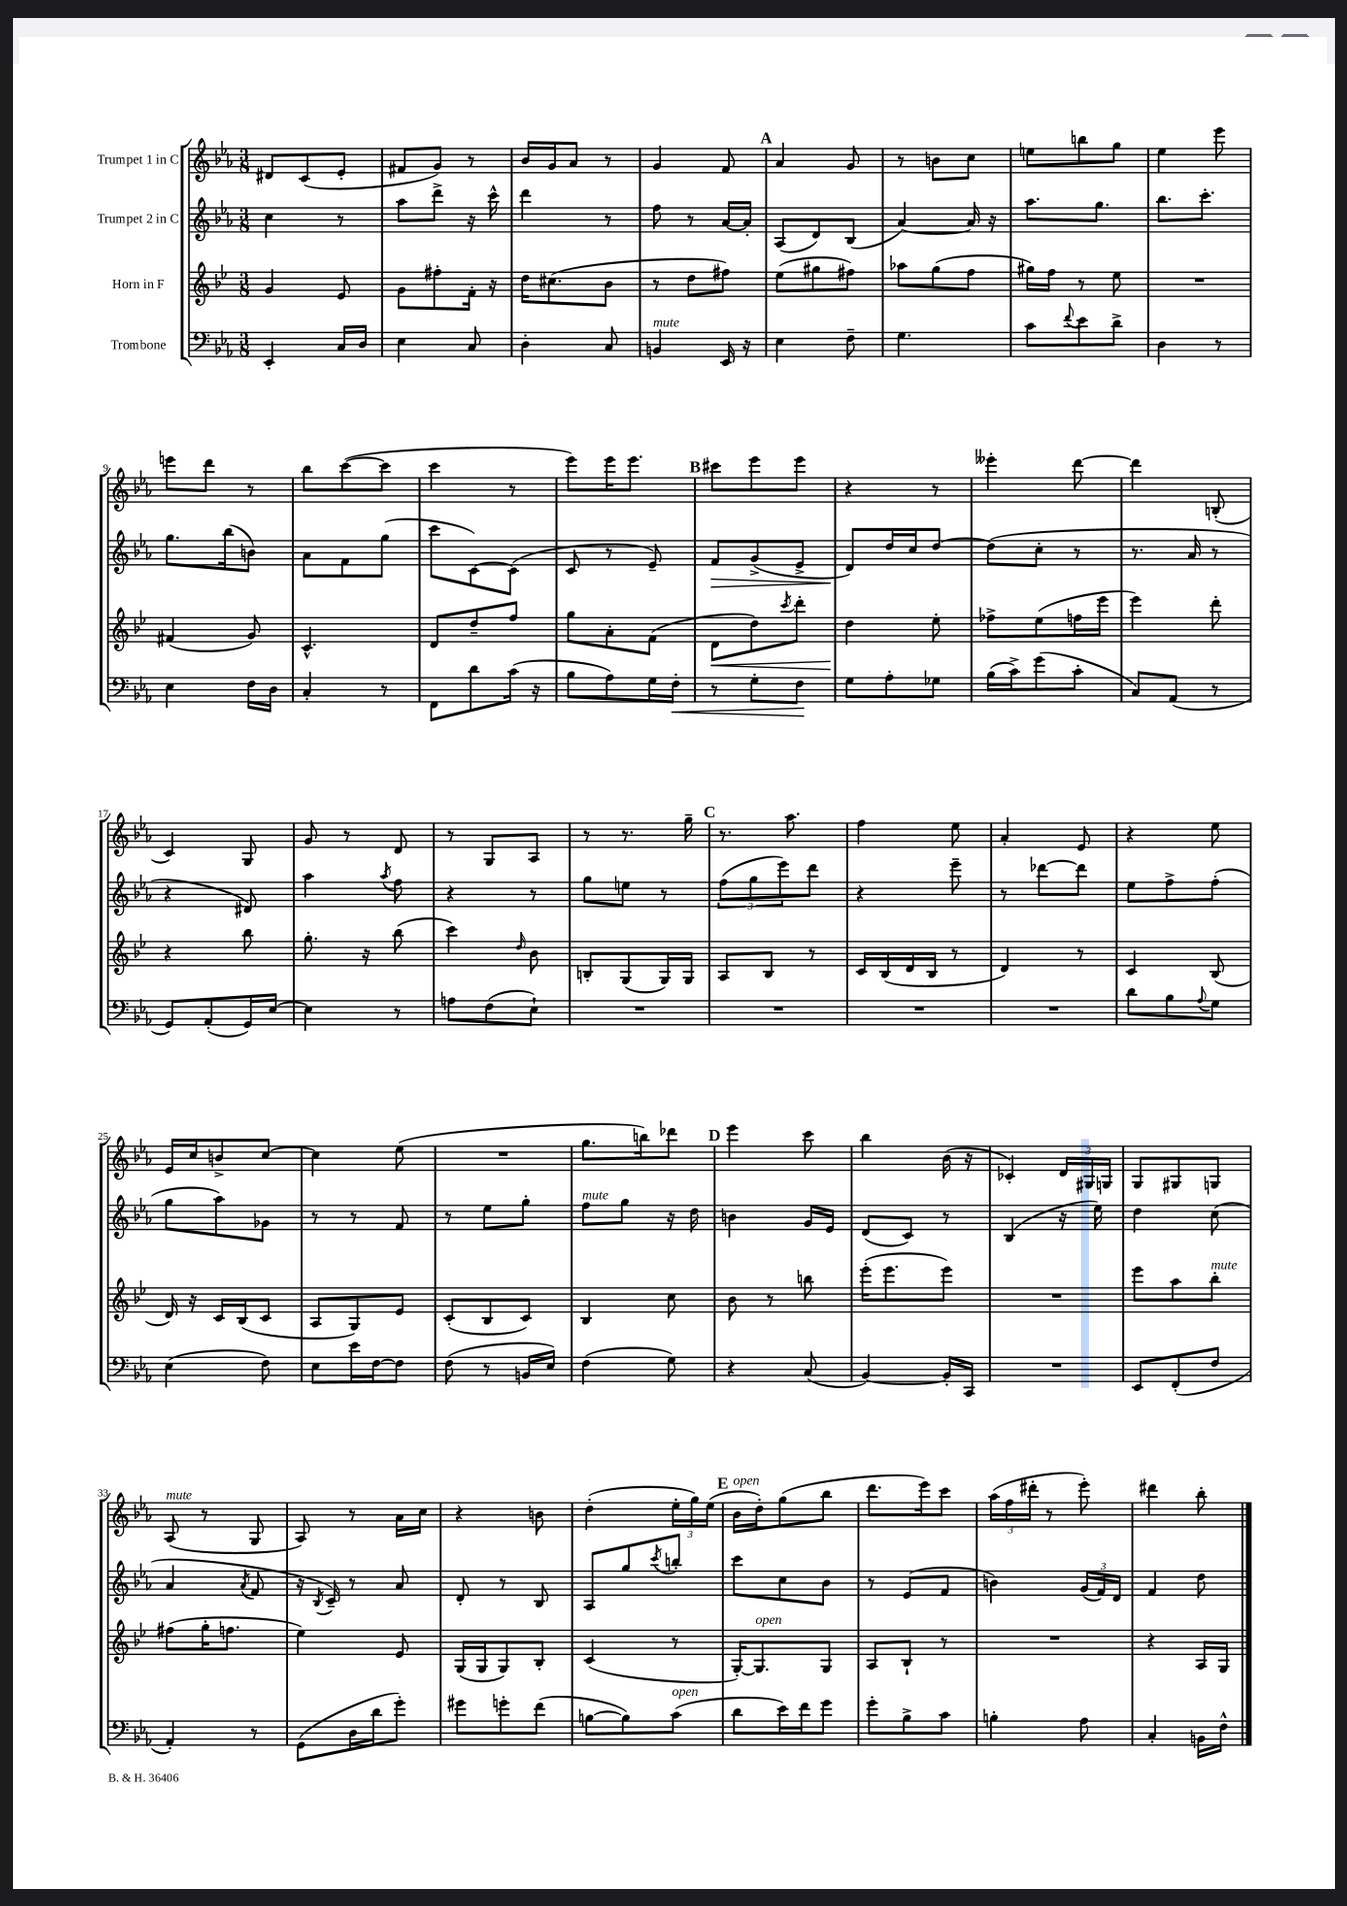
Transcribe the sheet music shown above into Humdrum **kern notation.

**kern	**dynam	**kern	**dynam	**kern	**dynam	**kern
*part4	*part4	*part3	*part3	*part2	*part2	*part1
*staff4	*staff4	*staff3	*staff3	*staff2	*staff2	*staff1
*I"Trombone	*	*I"Horn in F	*	*I"Trumpet 2 in C	*	*I"Trumpet 1 in C
*clefF4	*	*clefG2	*	*clefG2	*	*clefG2
*k[b-e-a-]	*	*k[b-e-]	*	*k[b-e-a-]	*	*k[b-e-a-]
*M3/8	*	*M3/8	*	*M3/8	*	*M3/8
=1	=1	=1	=1	=1	=1	=1
4EE-'/	.	4g/	.	4cc\	.	8d#X/L
.	.	.	.	.	.	(8c/
16C/LL	.	8e-/	.	8r	.	8e-'/J
16D/JJ	.	.	.	.	.	.
=2	=2	=2	=2	=2	=2	=2
4E-\	.	8g\L	.	8aa-\L	.	8f#X/L
.	.	8ff#X'\	.	8ddd^\J	.	8g/J)
8C/	.	16f'\Jk	.	16r	.	8r
.	.	16r	.	16ccc^^\	.	.
=3	=3	=3	=3	=3	=3	=3
4D'\	.	16dd\KL	.	4ddd\	.	16b-/LL
.	.	(8.cc#X\	.	.	.	16g/J
.	.	.	.	.	.	8a-/J
8C/	.	8b-\J	.	8r	.	8r
=4	=4	=4	=4	=4	=4	=4
!LO:TX:a:i:t=mute	!	!	!	!	!	!
4BBn/	.	8r	.	8ff\	.	4g/
.	.	8dd\L	.	8r	.	.
16EE-/	.	8ff#X\J)	.	[16a-/LL	.	8f/
16r	.	.	.	16a-'/JJ]	.	.
!!LO:REH:place=s1:t=A
=5	=5	=5	=5	=5	=5	=5
4E-\	.	(8ee-\L	.	(8A-/L	.	4a-/
.	.	8gg#X\	.	8d/)	.	.
8F~\	.	8ff#X\J)	.	(8B-/J	.	8g/
=6	=6	=6	=6	=6	=6	=6
4.G\	.	8aa-X\L	.	[4a-/)	.	8r
.	.	(8gg\	.	.	.	8bn\L
.	.	8ff\J	.	16a-/]	.	8cc\J
.	.	.	.	16r	.	.
=7	=7	=7	=7	=7	=7	=7
8c\L	.	16gg#X\LL)	.	8.aa-\L	.	8een\L
.	.	16ff\JJ	.	.	.	.
8qqf/	.	.	.	.	.	.
8e-\	.	8r	.	.	.	8bbn\
.	.	.	.	8.gg\J	.	.
8d^\J	.	8ee-\	.	.	.	8gg\J
=8	=8	=8	=8	=8	=8	=8
4D\	.	4.r	.	8.bb-\L	.	4ee-\
.	.	.	.	8.ccc'\J	.	.
8r	.	.	.	.	.	8eee-\
!!LO:LB:g=z
=9	=9	=9	=9	=9	=9	=9
4E-\	.	(4f#X/	.	8.gg\L	.	8eeen\L
.	.	.	.	.	.	8ddd\J
.	.	.	.	(16bb-\k	.	.
16F\LL	.	8g/)	.	8bn\J)	.	8r
16D\JJ	.	.	.	.	.	.
=10	=10	=10	=10	=10	=10	=10
4C'/	.	4.c^^/	.	8a-\L	.	8bb-\L
.	.	.	.	8f\	.	([8ccc\
8r	.	.	.	(8gg\J	.	8ccc\J]
=11	=11	=11	=11	=11	=11	=11
8FF\L	.	8d/L	.	8ccc\L	.	4ccc\
8d\	.	8dd~/	.	[8c\)	.	.
(16c\Jk	.	8ff/J	.	(8c\J]	.	8r
16r	.	.	.	.	.	.
=12	=12	=12	=12	=12	=12	=12
8B-\L	.	8gg\L	.	8c/	.	8eee-\L)
8A-\)	.	8a'\	.	8r	.	16eee-\K
.	.	.	.	.	.	8.eee-\J
16G\L	.	(8f\J	.	8e-~/)	.	.
!	!LO:HP:b	!	!	!	!	!
16F'\JJ	<	.	.	.	.	.
!!LO:REH:place=s1:t=B
=13	=13	=13	=13	=13	=13	=13
!	!	!	!LO:HP:b	!	!LO:HP:b	!
8r	.	8d\L	<	8f/L	>	8ccc#X\L
8G'\L	.	8dd\)	.	(8g^/	.	8eee-\
.	.	8qccc/	.	.	.	.
8F\J	.	8ddd'\J	.	8e-^/J	.	8eee-\J
.	[	.	.	.	.	.
=14	=14	=14	=14	=14	=14	=14
8G\L	.	4dd\	.	8d/L)	.	4r
8A-'\	.	.	.	16dd/L	]	.
.	.	.	.	16cc/J	.	.
8G-X\J	.	8ee-'\	[	[8dd/J	.	8r
=15	=15	=15	=15	=15	=15	=15
(16B-\LL	.	8ff-X^\L	.	(8dd\L]	.	4eee--X'\
16c^\J)	.	.	.	.	.	.
(8g\	.	(8ee-\	.	8cc'\J	.	.
8c'\J	.	16ffn\L	.	8r	.	[8ddd\
.	.	16eee-\JJ	.	.	.	.
=16	=16	=16	=16	=16	=16	=16
8C/L)	.	4eee-\)	.	8.r	.	4ddd\]
(8AA-/J	.	.	.	.	.	.
.	.	.	.	16a-/	.	.
8r	.	8ddd'\	.	8r	.	(8Bn'/
!!LO:LB:g=z
=17	=17	=17	=17	=17	=17	=17
8GG/L)	.	4r	.	4r	.	4c/)
(8AA-'/	.	.	.	.	.	.
16GG/L)	.	8bb-\	.	8d#X/)	.	8G/
[16E-/JJ	.	.	.	.	.	.
=18	=18	=18	=18	=18	=18	=18
4E-\]	.	8.gg'\	.	4aa-\	.	8g/
.	.	.	.	.	.	8r
.	.	16r	.	.	.	.
.	.	.	.	8qaa-/	.	.
8r	.	(8bb-\	.	8ff\	.	8d/
=19	=19	=19	=19	=19	=19	=19
8An\L	.	4ccc\)	.	4r	.	8r
(8F\	.	.	.	.	.	8G/L
.	.	16qqdd/	.	.	.	.
8E-`\J)	.	8b-\	.	8r	.	8A-/J
=20	=20	=20	=20	=20	=20	=20
4.r	.	8Bn'/L	.	8gg\L	.	8r
.	.	(8G/	.	8een\J	.	8.r
.	.	16G/L)	.	8r	.	.
.	.	16G/JJ	.	.	.	16gg~\
!!LO:REH:place=s1:t=C
=21	=21	=21	=21	=21	=21	=21
4.r	.	8A/L	.	(12ff\L	.	8.r
.	.	.	.	12gg\	.	.
.	.	8B-/J	.	.	.	.
.	.	.	.	12eee-\)	.	.
.	.	.	.	.	.	8.aa-\
.	.	8r	.	8ddd\J	.	.
=22	=22	=22	=22	=22	=22	=22
4.r	.	16c/LL	.	4r	.	4ff\
.	.	(16B-/	.	.	.	.
.	.	16d/	.	.	.	.
.	.	16B-/JJ	.	.	.	.
.	.	8r	.	8eee-~\	.	8ee-\
=23	=23	=23	=23	=23	=23	=23
4.r	.	4d/)	.	8r	.	4a-'/
.	.	.	.	[8ddd-X\L	.	.
.	.	8r	.	8ddd-\J]	.	8e-/
=24	=24	=24	=24	=24	=24	=24
8d\L	.	4c/	.	8ee-\L	.	4r
8B-\	.	.	.	8ff^\	.	.
8qqA-/	.	.	.	.	.	.
8G\J	.	(8B-/	.	(8ff'\J	.	8ee-\
!!LO:LB:g=z
=25	=25	=25	=25	=25	=25	=25
(4E-\	.	16d/)	.	8gg\L	.	16e-/LL
.	.	16r	.	.	.	16cc/J
.	.	16c/LL	.	8aa-\)	.	8bn^/
.	.	(16B-/J	.	.	.	.
8F\)	.	8c/J	.	8g-X\J	.	[8cc/J
=26	=26	=26	=26	=26	=26	=26
8E-\L	.	8A/L	.	8r	.	4cc\]
16e-\L	.	8G/)	.	8r	.	.
[16F\J	.	.	.	.	.	.
8F\J]	.	8e-/J	.	8f/	.	(8ee-\
=27	=27	=27	=27	=27	=27	=27
(8F\	.	(8c'/L	.	8r	.	4.r
8r	.	8B-/	.	8ee-\L	.	.
16BBn/LL	.	8c/J)	.	8gg'\J	.	.
16E-/JJ)	.	.	.	.	.	.
=28	=28	=28	=28	=28	=28	=28
!	!	!	!	!LO:TX:a:i:t=mute	!	!
(4F\	.	4B-/	.	8ff\L	.	8.gg\L
.	.	.	.	8gg\J	.	.
.	.	.	.	.	.	16bbn\k)
8G\)	.	8cc\	.	16r	.	8ddd-X\J
.	.	.	.	16dd\	.	.
!!LO:REH:place=s1:t=D
=29	=29	=29	=29	=29	=29	=29
4r	.	8b-\	.	4bn\	.	4eee-\
.	.	8r	.	.	.	.
(8C/	.	8bbn\	.	16g/LL	.	8ccc\
.	.	.	.	16e-/JJ	.	.
=30	=30	=30	=30	=30	=30	=30
[4BB-/)	.	(16eee-'\KL	.	(8d/L	.	4bb-\
.	.	8.eee-\	.	.	.	.
.	.	.	.	8c/J)	.	.
16BB-'/LL]	.	8eee-\J)	.	8r	.	(16b-\
16CC/JJ	.	.	.	.	.	16r
=31	=31	=31	=31	=31	=31	=31
4.r	.	4.r	.	(4B-/	.	4c-X'/)
.	.	.	.	16r	.	24d/LL
.	.	.	.	.	.	24G#X/
.	.	.	.	16ee-\)	.	.
.	.	.	.	.	.	24Gn/JJ
=32	=32	=32	=32	=32	=32	=32
8EE-/L	.	8eee-\L	.	4dd\	.	8G/L
(8FF'/	.	8aa\	.	.	.	8G#X/
!	!	!LO:TX:a:i:t=mute	!	!	!	!
8F/J	.	8bb-'\J	.	(8cc\	.	8Gn/J
!!LO:LB:g=z
=33	=33	=33	=33	=33	=33	=33
!	!	!	!	!	!	!LO:TX:a:i:t=mute
4AA-'/)	.	(8ff#X\L	.	4a-/	.	(8A-/
.	.	16gg'\K	.	.	.	8r
.	.	8.ffn\J	.	.	.	.
.	.	.	.	8qa-/	.	.
8r	.	.	.	8f/	.	8G/
=34	=34	=34	=34	=34	=34	=34
(8GG\L	.	4ee-\)	.	16r	.	8A-/)
.	.	.	.	8qB-/	.	.
.	.	.	.	16c~/)	.	.
16D\L	.	.	.	8r	.	8r
16d\J	.	.	.	.	.	.
8g'\J)	.	8e-/	.	8a-/	.	16a-\LL
.	.	.	.	.	.	16cc\JJ
=35	=35	=35	=35	=35	=35	=35
8g#X\L	.	(16G/LL	.	8d'/	.	4r
.	.	16G/J	.	.	.	.
8gn'\	.	8G/)	.	8r	.	.
(8f\J	.	8B-'/J	.	8B-/	.	8bn\
=36	=36	=36	=36	=36	=36	=36
[8Bn\L	.	(4c/	.	8A-/L	.	(4dd'\
8B\])	.	.	.	8gg/	.	.
.	.	.	.	8qccc/	.	.
!LO:TX:a:i:t=open	!	!	!	!	!	!
(8c\J	.	8r	.	8bbn'/J	.	24ee-'\LL
.	.	.	.	.	.	24gg\)
.	.	.	.	.	.	(24ee-\JJ
!!LO:REH:place=s1:t=E
=37	=37	=37	=37	=37	=37	=37
!	!	!	!	!	!	!LO:TX:a:i:t=open
8d\L	.	[16G'/KL)	.	8ccc\L	.	16b-\LL
!	!	!LO:TX:a:i:t=open	!	!	!	!
.	.	8.G/]	.	.	.	16dd'\J)
16e-\L)	.	.	.	8cc\	.	(8gg\
16f\J	.	.	.	.	.	.
8g\J	.	8G/J	.	8b-\J	.	8bb-\J
=38	=38	=38	=38	=38	=38	=38
8g'\L	.	8A/L	.	8r	.	8.ddd\L
8B-^\	.	8B-`/J	.	(8e-/L	.	.
.	.	.	.	.	.	16eee-\k)
8c\J	.	8r	.	8f/J	.	8ccc\J
=39	=39	=39	=39	=39	=39	=39
4Bn'\	.	4.r	.	4bn\)	.	(24aa-\LL
.	.	.	.	.	.	24ff\
.	.	.	.	.	.	24ddd#X'\JJ
.	.	.	.	.	.	8r
8A-\	.	.	.	(24g/LL	.	8eee-'\)
.	.	.	.	24f/)	.	.
.	.	.	.	24d/JJ	.	.
=40	=40	=40	=40	=40	=40	=40
4C'/	.	4r	.	4f/	.	4ddd#X\
16BBn\LL	.	16A/LL	.	8dd\	.	8bb-'\
16F^^\JJ	.	16G/JJ	.	.	.	.
==	==	==	==	==	==	==
*-	*-	*-	*-	*-	*-	*-
